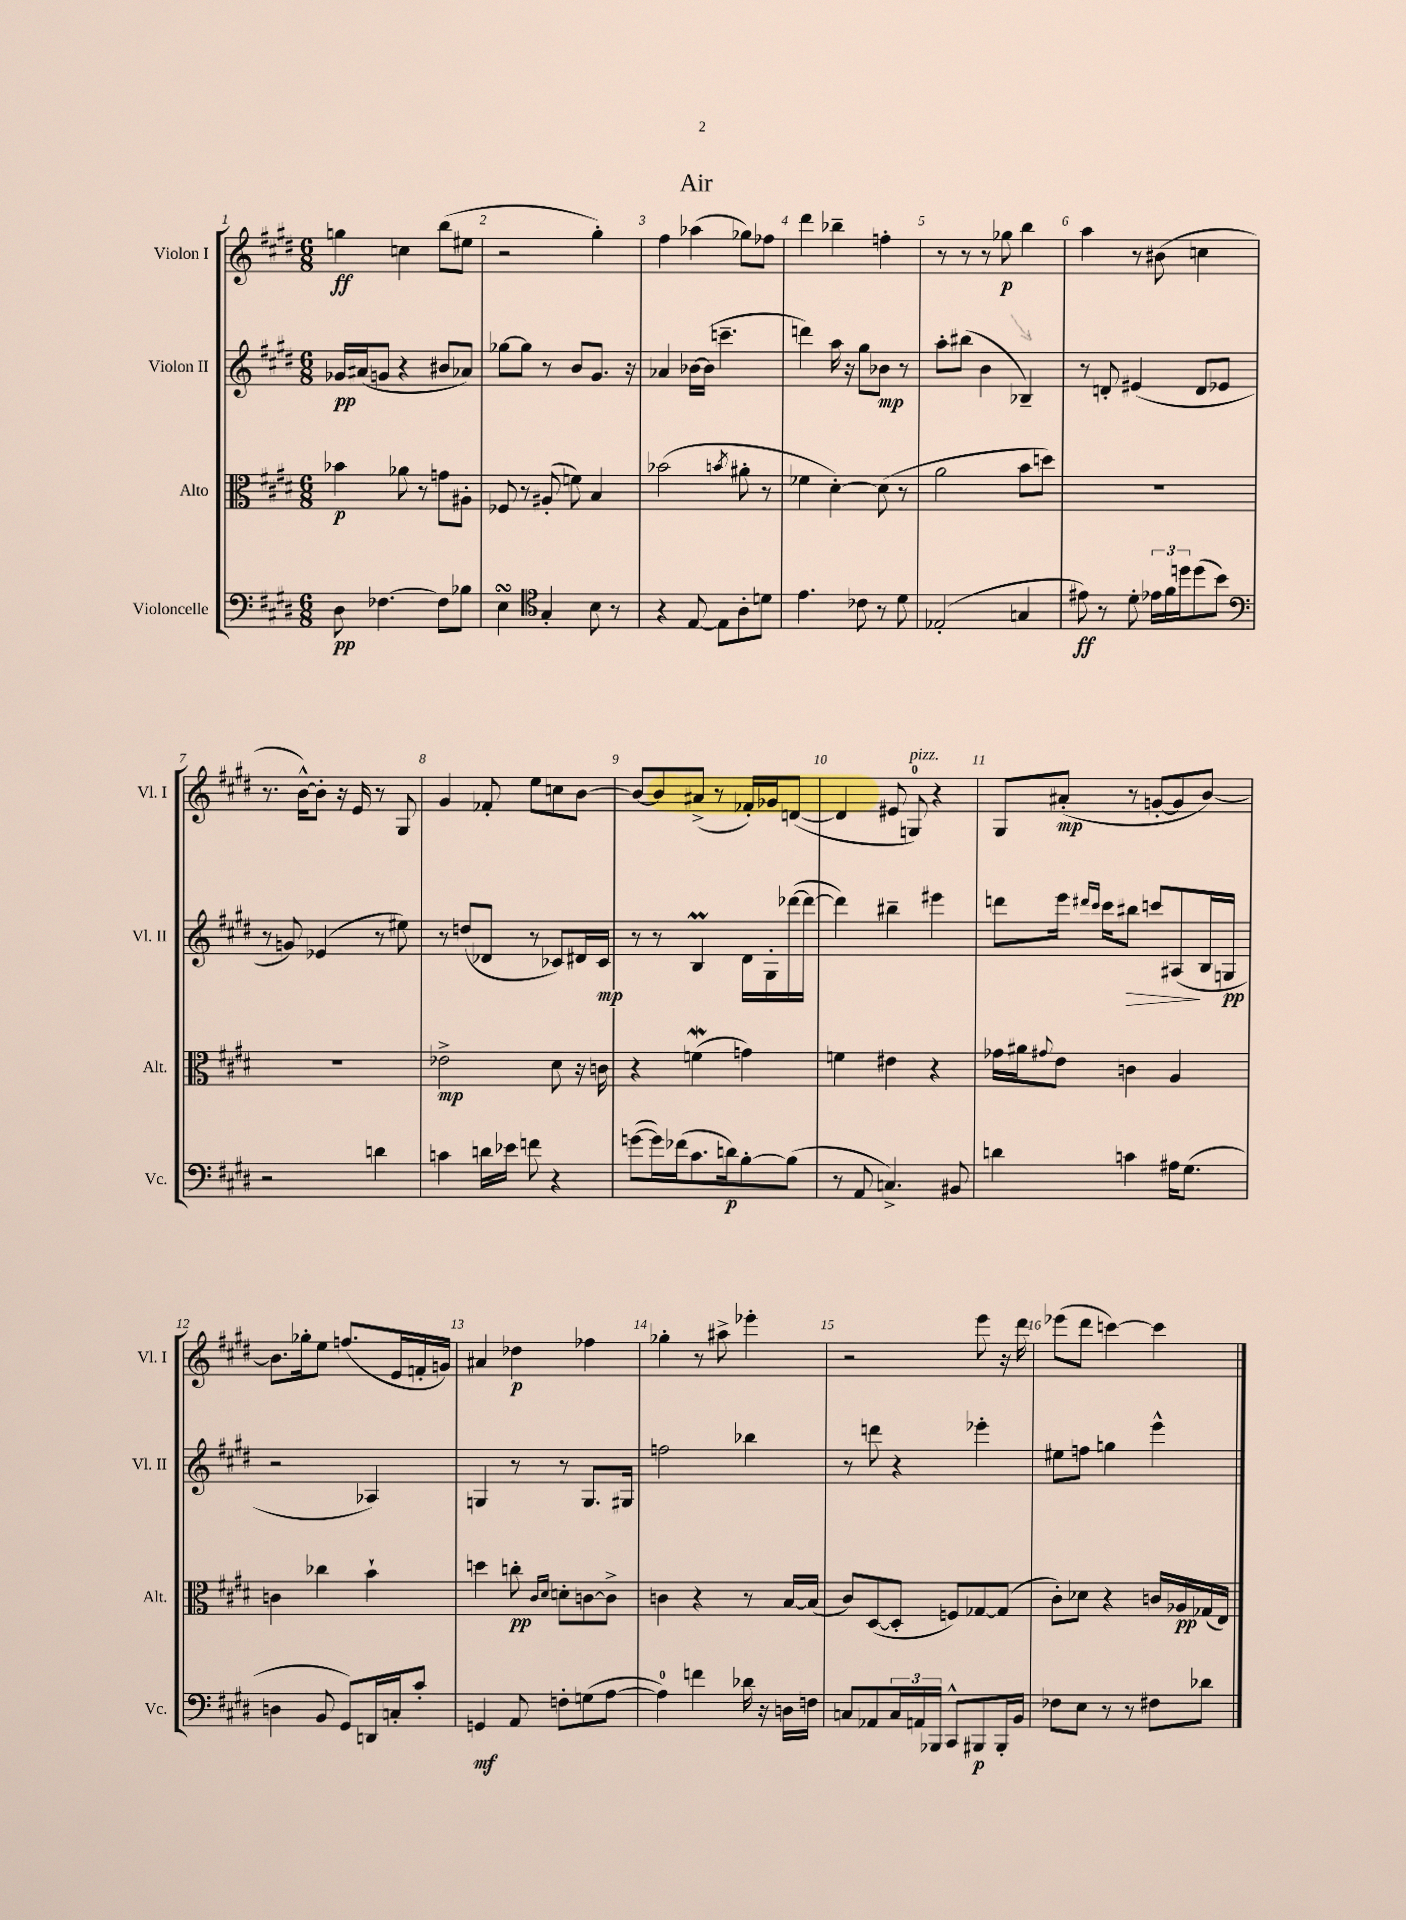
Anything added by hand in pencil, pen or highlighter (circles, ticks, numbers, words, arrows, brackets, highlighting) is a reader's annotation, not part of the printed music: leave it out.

**kern	**dynam	**kern	**dynam	**kern	**dynam	**kern	**dynam
*part4	*part4	*part3	*part3	*part2	*part2	*part1	*part1
*staff4	*staff4	*staff3	*staff3	*staff2	*staff2	*staff1	*staff1
*I"Violoncelle	*	*I"Alto	*	*I"Violon II	*	*I"Violon I	*
*I'Vc.	*	*I'Alt.	*	*I'Vl. II	*	*I'Vl. I	*
*clefF4	*	*clefC3	*	*clefG2	*	*clefG2	*
*k[f#c#g#d#]	*	*k[f#c#g#d#]	*	*k[f#c#g#d#]	*	*k[f#c#g#d#]	*
*M6/8	*	*M6/8	*	*M6/8	*	*M6/8	*
=1	=1	=1	=1	=1	=1	=1	=1
8D#\	pp	4b-X\	p	16g-X/LL	pp	4ggn\	ff
.	.	.	.	(16a#X/J	.	.	.
[4.F-X\	.	.	.	8gn/J	.	.	.
.	.	8a-X\	.	4r	.	4ccn\	.
.	.	8r	.	.	.	.	.
8F-\L]	.	8gn\L	.	8b#X/L	.	(8bb\L	.
8B-X\J	.	8A#X'\J	.	8a-X/J)	.	8ee#X\J	.
=2	=2	=2	=2	=2	=2	=2	=2
4EsSSs\	.	8F-X/	.	[8gg-X\L	.	2r	.
.	.	8r	.	8gg-\J]	.	.	.
*clefC4	*	*	*	*	*	*	*
4G#'/	.	(8A#X'/	.	8r	.	.	.
.	.	8fn\)	.	8b/L	.	.	.
8B\	.	4B/	.	8.g#/J	.	4gg#'\)	.
8r	.	.	.	.	.	.	.
.	.	.	.	16r	.	.	.
=3	=3	=3	=3	=3	=3	=3	=3
4r	.	(2b-X\	.	4a-X/	.	4ff#\	.
[8E/	.	.	.	[16b-X\LL	.	(4aa-X\	.
.	.	.	.	(16b-\JJ]	.	.	.
8E\L]	.	.	.	4.cccn~\	.	.	.
.	.	8qbn/	.	.	.	.	.
8A'\	.	8a#X'\	.	.	.	8gg-X\L)	.
8dn\J	.	8r	.	.	.	8ff-X\J	.
=4	=4	=4	=4	=4	=4	=4	=4
4.e\	.	4f-X\	.	4dddn\)	.	4ddd#\	.
.	.	[4d#'\)	.	16aa\	.	4bb-X~\	.
.	.	.	.	16r	.	.	.
8c-X\	.	.	.	8gg#\L	.	.	.
8r	.	(8d#\]	.	8b-X\J	mp	4ffn'\	.
8d#\	.	8r	.	8r	.	.	.
=5	=5	=5	=5	=5	=5	=5	=5
(2E-X'/	.	2a\	.	8aa'\L	.	8r	.
.	.	.	.	(8bb#X\J	.	8r	.
.	.	.	.	4b\	.	8r	.
.	.	.	.	.	.	8gg-X\	p
4Gn/	.	8b\L	.	4B-X~/)	.	4bb\	.
.	.	8ddn\J)	.	.	.	.	.
=6	=6	=6	=6	=6	=6	=6	=6
8e#X\)	ff	2.r	.	8r	.	4aa\	.
8r	.	.	.	8dn'/	.	.	.
8d#'\	.	.	.	(4e#X/	.	8r	.
24e-X\LL	.	.	.	.	.	(8b#X\	.
24f#\	.	.	.	.	.	.	.
24ddn\J	.	.	.	.	.	.	.
(8dd\	.	.	.	8d/L	.	4ccn\	.
8b\J)	.	.	.	8e-X/J	.	.	.
!!LO:LB:g=z
=7	=7	=7	=7	=7	=7	=7	=7
*clefF4	*	*	*	*	*	*	*
2r	.	2.r	.	8r	.	8.r	.
.	.	.	.	8gn/)	.	.	.
.	.	.	.	.	.	[16b^^\KL)	.
.	.	.	.	(4e-X/	.	8b'\J]	.
.	.	.	.	.	.	16r	.
.	.	.	.	.	.	16e/	.
4dn\	.	.	.	8r	.	8r	.
.	.	.	.	8ee#X\)	.	8G#/	.
=8	=8	=8	=8	=8	=8	=8	=8
4cn\	.	2e-X^\	mp	8r	.	4g#/	.
.	.	.	.	(8ddn/L	.	.	.
16dn\LL	.	.	.	8d-X/J	.	8f-X'/	.
16e-X\JJ	.	.	.	.	.	.	.
8fn\	.	.	.	8r	.	8ee\L	.
4r	.	8d#\	.	8c-X/L)	.	8ccn\	.
.	.	16r	.	16d#X/L	.	[8b\J	.
.	.	16cn\	.	16c-/JJ	mp	.	.
=9	=9	=9	=9	=9	=9	=9	=9
([8gn\L	.	4r	.	8r	.	8b/L_	.
16g\L])	.	.	.	8r	.	8b/]	.
(16f-X\J	.	.	.	.	.	.	.
8.c#\	.	(4fnw\	.	4BM/	.	(8a#X^/J	.
.	.	.	.	.	.	8r	.
16dn\k)	p	.	.	.	.	.	.
[8B'\	.	4gn\)	.	16d#\LL	.	16f-X'/LL)	.
.	.	.	.	16G#'\	.	16g-X/J	.
(8B\J]	.	.	.	([16ddd-X\	.	([8dn/J	.
.	.	.	.	16ddd-\JJ_	.	.	.
=10	=10	=10	=10	=10	=10	=10	=10
8r	.	4fn\	.	4ddd-\])	.	4d/]	.
8AA/	.	.	.	.	.	.	.
4.Cn^/)	.	4e#X\	.	4bb#X~\	.	8e#X/	.
!	!	!	!	!	!	!LO:TX:a:i:t=pizz.	!
.	.	.	.	.	.	8Gn/)	.
.	.	4r	.	4eee#X\	.	4r	.
8BB#X/	.	.	.	.	.	.	.
=11	=11	=11	=11	=11	=11	=11	=11
4dn\	.	16g-X\LL	.	8dddn\L	.	8G#/L	.
.	.	16a#X\J	.	.	.	.	.
.	.	8qqg#X/	.	.	.	.	.
.	.	8e\J	.	16eee\Jk	.	(8a#X'/J	mp
.	.	.	.	16qqddd#X/LL	.	.	.
.	.	.	.	16qqccc#/JJ	.	.	.
.	.	.	.	16ccc#\KL	.	.	.
!	!	!	!	!	!LO:HP:b	!	!
4cn\	.	4cn\	.	8bb#X\J	>	8r	.
.	.	.	.	8cccn/L	.	[8gn'/L	.
16A#X\KL	.	4A/	.	(8A#X/	.	8g/]	.
(8.G#\J	.	.	.	.	.	.	.
.	.	.	.	16B/L	]	[8b/J)	.
.	.	.	.	16Gn/JJ	pp	.	.
!!LO:LB:g=z
=12	=12	=12	=12	=12	=12	=12	=12
4Dn\	.	4cn\	.	2r	.	8.b\L]	.
.	.	.	.	.	.	16gg-X'\k	.
8BB/	.	4cc-X\	.	.	.	8ee\J	.
8GG#/L)	.	.	.	.	.	(8.ffn/L	.
16DDn/L	.	4b`\	.	4A-X/)	.	.	.
16Cn'/J	.	.	.	.	.	16e/L	.
8c#'/J	.	.	.	.	.	16fn'/	.
.	.	.	.	.	.	16gn/JJ)	.
=13	=13	=13	=13	=13	=13	=13	=13
4GGn/	mf	4ddn\	.	4Gn/	.	4a#X/	.
8AA/	.	8ccn'\	pp	8r	.	4dd-X\	p
.	.	16qqc#/LL	.	.	.	.	.
.	.	16qqd#/JJ	.	.	.	.	.
8Fn'\L	.	8dn'\L	.	8r	.	.	.
(8Gn\	.	[8cn\	.	8.G/L	.	4ff-X\	.
[8A\J	.	8c^\J]	.	.	.	.	.
.	.	.	.	16G#X/Jk	.	.	.
=14	=14	=14	=14	=14	=14	=14	=14
4A\])	.	4cn\	.	2ffn\	.	4gg-X'\	.
4fn\	.	4r	.	.	.	8r	.
.	.	.	.	.	.	8aa#X^\	.
16d-X\	.	8r	.	4bb-X\	.	4eee-X'\	.
16r	.	.	.	.	.	.	.
16Dn\LL	.	[16B/LL	.	.	.	.	.
16Fn\JJ	.	(16B/JJ]	.	.	.	.	.
=15	=15	=15	=15	=15	=15	=15	=15
8Cn/L	.	8c#/L)	.	8r	.	2r	.
8AA-X/	.	([8D#/	.	8dddn\	.	.	.
24C/L	.	8D#'/J]	.	4r	.	.	.
24AAn/	.	.	.	.	.	.	.
24BBB-X/JJ	.	.	.	.	.	.	.
8CC#^^/L	.	8Fn/L)	.	.	.	.	.
8BBB#X/	p	[8G-X/	.	4eee-X'\	.	8eee\	.
16BBB#'/L	.	(8G-/J]	.	.	.	16r	.
16BB/JJ	.	.	.	.	.	16ddd#\	.
=16	=16	=16	=16	=16	=16	=16	=16
8F-X\L	.	8c#'\L)	.	8ee#X\L	.	(8eee-X\L	.
8E\J	.	8d-X\J	.	8ffn\J	.	8ddd#\J	.
8r	.	4r	.	4ggn\	.	[4cccn\)	.
8r	.	.	.	.	.	.	.
8F#X\L	.	16cn/LL	.	4eee^^\	.	4ccc\]	.
.	.	16A-X/	pp	.	.	.	.
8d-X\J	.	(16G-X/	.	.	.	.	.
.	.	16E/JJ)	.	.	.	.	.
==	==	==	==	==	==	==	==
*-	*-	*-	*-	*-	*-	*-	*-
